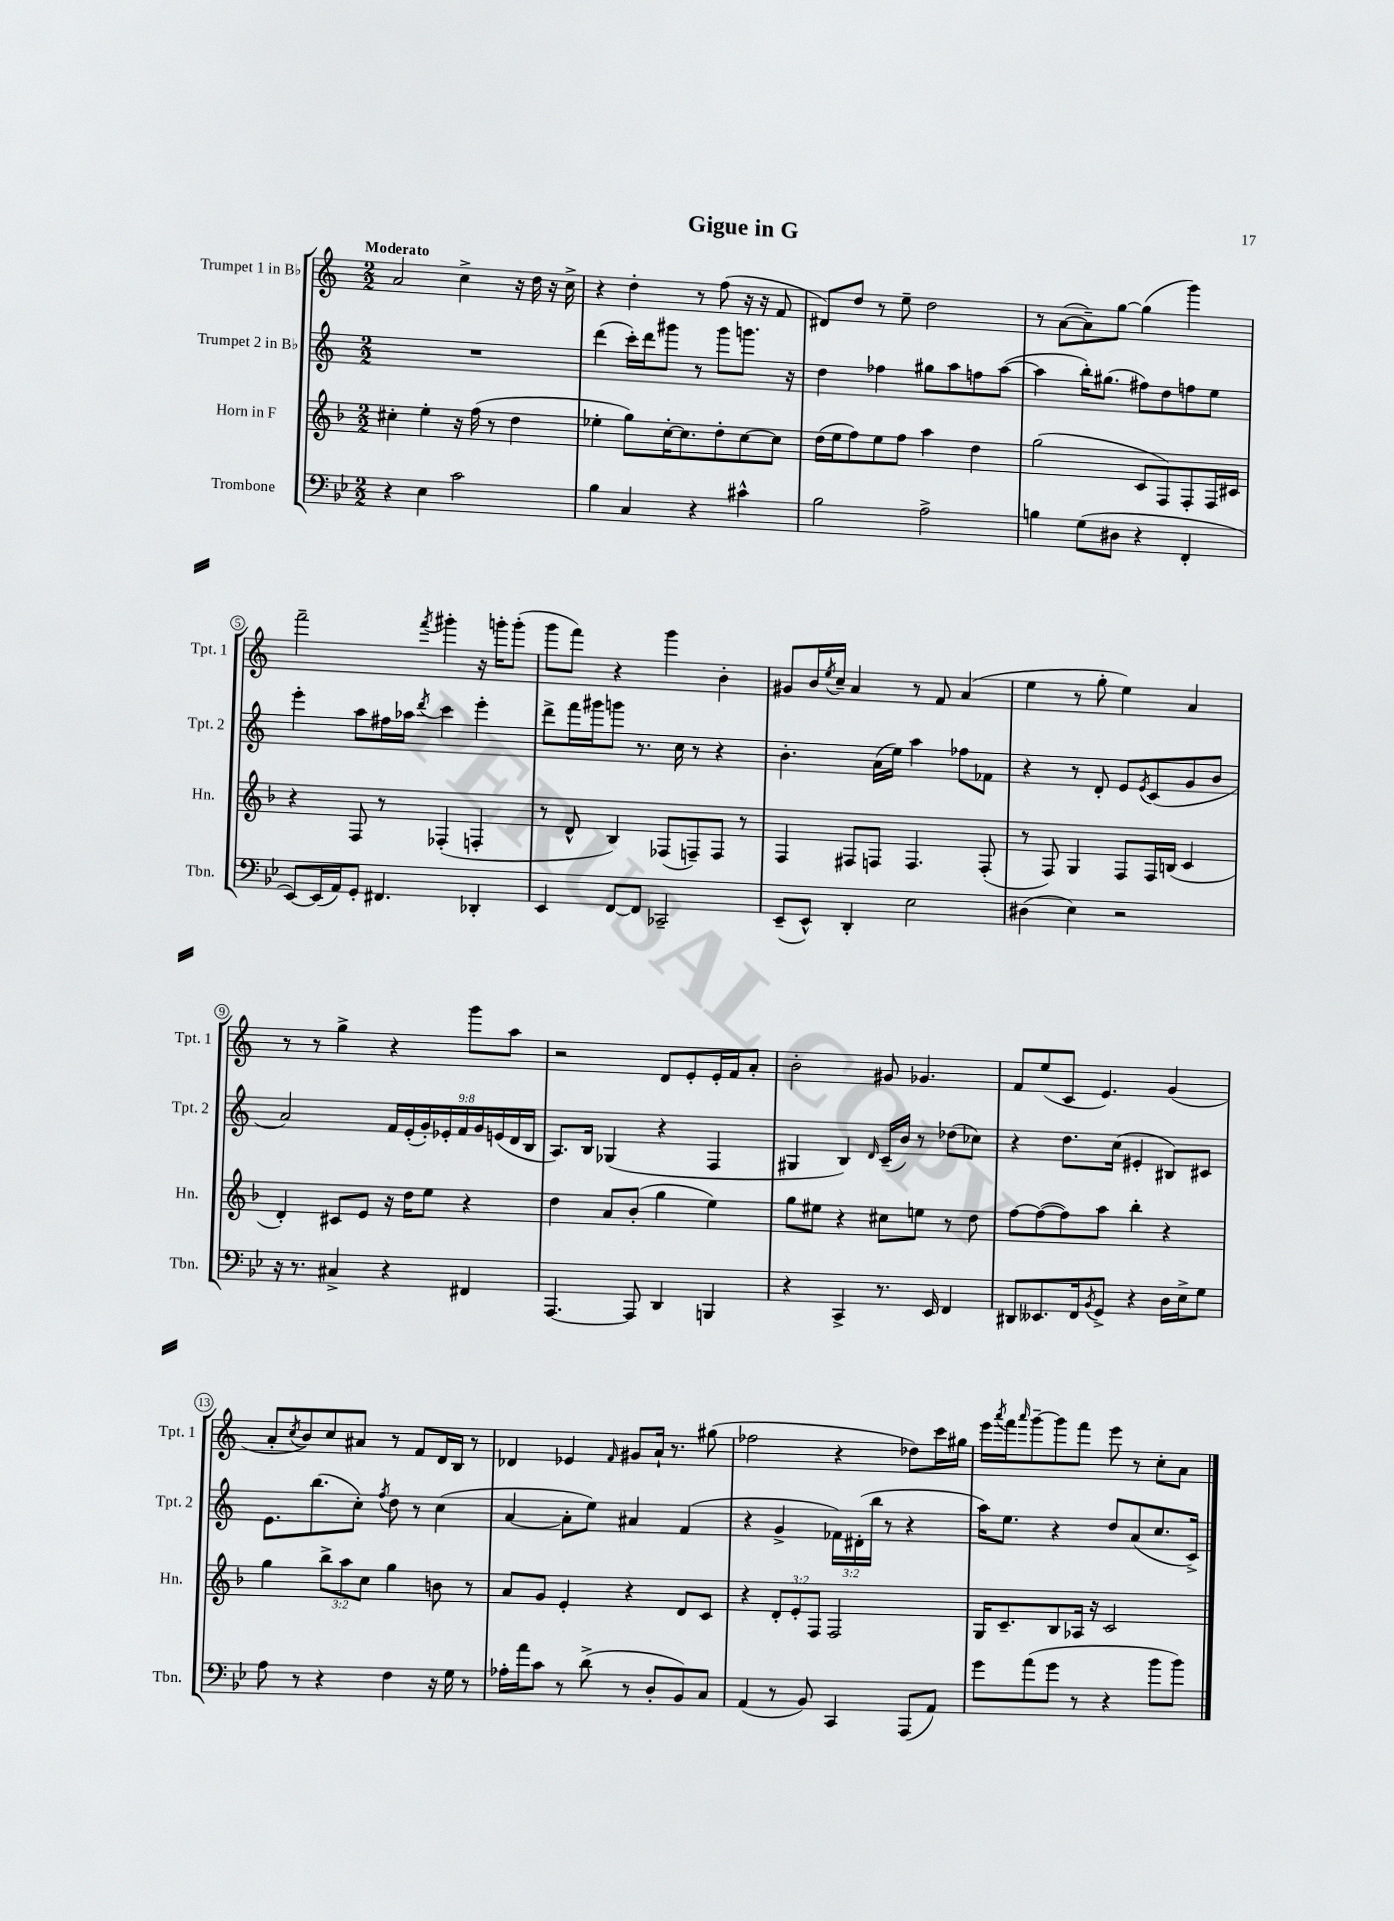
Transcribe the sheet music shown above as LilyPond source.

\header { title = "Gigue in G" }
<<
\new StaffGroup <<
\new Staff = "s0" \with { instrumentName = "Trumpet 1 in Bb" shortInstrumentName = "Tpt. 1" } {
    \clef treble \key c \major \numericTimeSignature \time 2/2 \tempo "Moderato"
    a'2 c''4-> r16 d''16 r16 c''16-> |
    r4 d''4-. r8 f''8( r16 r16 f'8 |
    dis'8) d''8 r8 e''8-- d''2 |
    r8 a'8~( a'8--) g''8~ g''4( g'''4) |
    f'''2-- \acciaccatura { f'''8 } gis'''4-. r16 g'''16-. g'''8-.( |
    g'''8 f'''8) r4 g'''4 b'4-. |
    gis'8 b'16 \acciaccatura { e''8 } c''16-- a'4 r8 f'8 a'4( |
    e''4 r8 g''8-. e''4) a'4 |
    r8 r8 g''4-> r4 g'''8 a''8 |
    r2 d'8 e'8-. e'16-. f'16 a'8-. |
    b'2-. gis'8 ges'4. |
    f'8 e''8( c'8 e'4.) g'4( |
    a'8-. \acciaccatura { c''8 } b'8) c''8 ais'8 r8 f'8 d'16 b16 r8 |
    des'4 ees'4 \grace { f'16 } gis'8 a'16-! r8. gis''8( |
    fes''2 r4 des''8) c'''16 gis''16 |
    e'''16 \acciaccatura { a'''8 } f'''16 \grace { a'''16 } g'''8~-- g'''8 f'''8 e'''8 r8 c''8-. a'8 \bar "|." |
}
\new Staff = "s1" \with { instrumentName = "Trumpet 2 in Bb" shortInstrumentName = "Tpt. 2" } {
    \clef treble \key c \major \numericTimeSignature \time 2/2 \override Staff.TupletNumber.text = #tuplet-number::calc-fraction-text
    R1 |
    d'''4( c'''16-.) d'''16 gis'''8 r8 gis'''8 g'''8. r16 |
    d''4 fes''4 gis''8 a''8 f''8 a''8~( |
    a''4 b''16-.) gis''8.( fis''8) d''8 f''8 e''8 |
    e'''4-. a''8 fis''16 aes''16 \acciaccatura { d'''8 } c'''4 e'''4-. |
    d'''8-> f'''16 gis'''16 g'''8 r8. c''16 r8 r4 |
    b'4.-. a'16( e''16) a''4 fes''8 fes'8 |
    r4 r8 d'8-. e'8 \acciaccatura { e'8 } c'8( g'8 b'8 |
    a'2) \tuplet 9/8 { f'16 e'16-.( g'16-.) ees'16-. f'16 g'16 e'16( d'16 b16 } |
    a8.) b16 ges4( r4 f4 |
    gis4 b4) \grace { d'16 } c'16--( b'16) r8 des''8( ces''8) |
    r4 d''8. c''16( eis'4-. bis8) cis'8 |
    e'8. b''8.( c''8-.) \acciaccatura { f''8 } d''8 r8 c''4( |
    a'4~ a'8-. e''8) ais'4 f'4( |
    r4 g'4-> \tuplet 3/2 { fes'16) dis'16-.( b''16 } r8 r4 |
    a''16) e''8. r4 d''8 a'8( c''8. c'16->) \bar "|." |
}
\new Staff = "s2" \with { instrumentName = "Horn in F" shortInstrumentName = "Hn." } {
    \clef treble \key f \major \numericTimeSignature \time 2/2 \override Staff.TupletNumber.text = #tuplet-number::calc-fraction-text
    cis''4-. e''4-. r16 f''16( r8 d''4 |
    ees''4-. g''8) c''16~-. c''8. d''8-. c''8~ c''8 |
    d''16( e''16 f''8) e''8 f''8 a''4 d''4 |
    g''2( c'8 f8) f8-. f16 cis'16 |
    r4 f8 r8 fes4-.( f4-. |
    r8 d'8-^ bes4) fes8( f8--) f8 r8 |
    f4 fis8 f8 f4. f8-.( |
    r8 f8) g4 f8 f16 b16( c'4 |
    d'4-.) cis'8 e'8 r16 d''16 e''8 r4 |
    d''4 a'8 bes'8-.( g''4 e''4) |
    g''8 eis''8 r4 cis''8 e''8 r8 d''8 |
    f''8~ f''8~( f''8) a''8 bes''4-. r4 |
    g''4 \tuplet 3/2 { bes''8-> a''8 c''8 } g''4 b'8 r8 |
    a'8 g'8 e'4-. r4 d'8 c'8 |
    r4 \tuplet 3/2 { d'8-. e'8-. f8 } f2 |
    g16 c'8.-- bes8 aes16 r16 c'2 \bar "|." |
}
\new Staff = "s3" \with { instrumentName = "Trombone" shortInstrumentName = "Tbn." } {
    \clef bass \key bes \major \numericTimeSignature \time 2/2
    r4 ees4 c'2 |
    bes4 c4 r4 cis'4-^ |
    bes2 a2-> |
    b4 g8( dis8 r4 f,4-. |
    ees,8~) ees,16( a,16) g,8-. fis,4. des,4-. |
    ees,4 f,8~ f,8 ces,2-- |
    ees,8--( ees,8-^) d,4-. ees2 |
    dis4( ees4) r2 |
    r16 r8. cis4-> r4 fis,4 |
    a,,4.~ a,,8 d,4 b,,4 |
    r4 c,4-> r8. ees,16 f,4 |
    dis,8 eeses,8. f,16 \acciaccatura { bes,8 } g,8-> r4 d16 ees16-> g8 |
    a8 r8 r4 f4 r16 g16 r8 |
    aes16-. a'16 c'8 r8 d'8->( r8 d8-. bes,8) c8 |
    a,4( r8 bes,8) c,4 a,,8( a,8) |
    g'8 a'8( g'8 r8 r4 bes'8 bes'8) \bar "|." |
}
>>
>>
\layout { \context { \Score \override BarNumber.stencil = #(make-stencil-circler 0.1 0.3 ly:text-interface::print) } }
